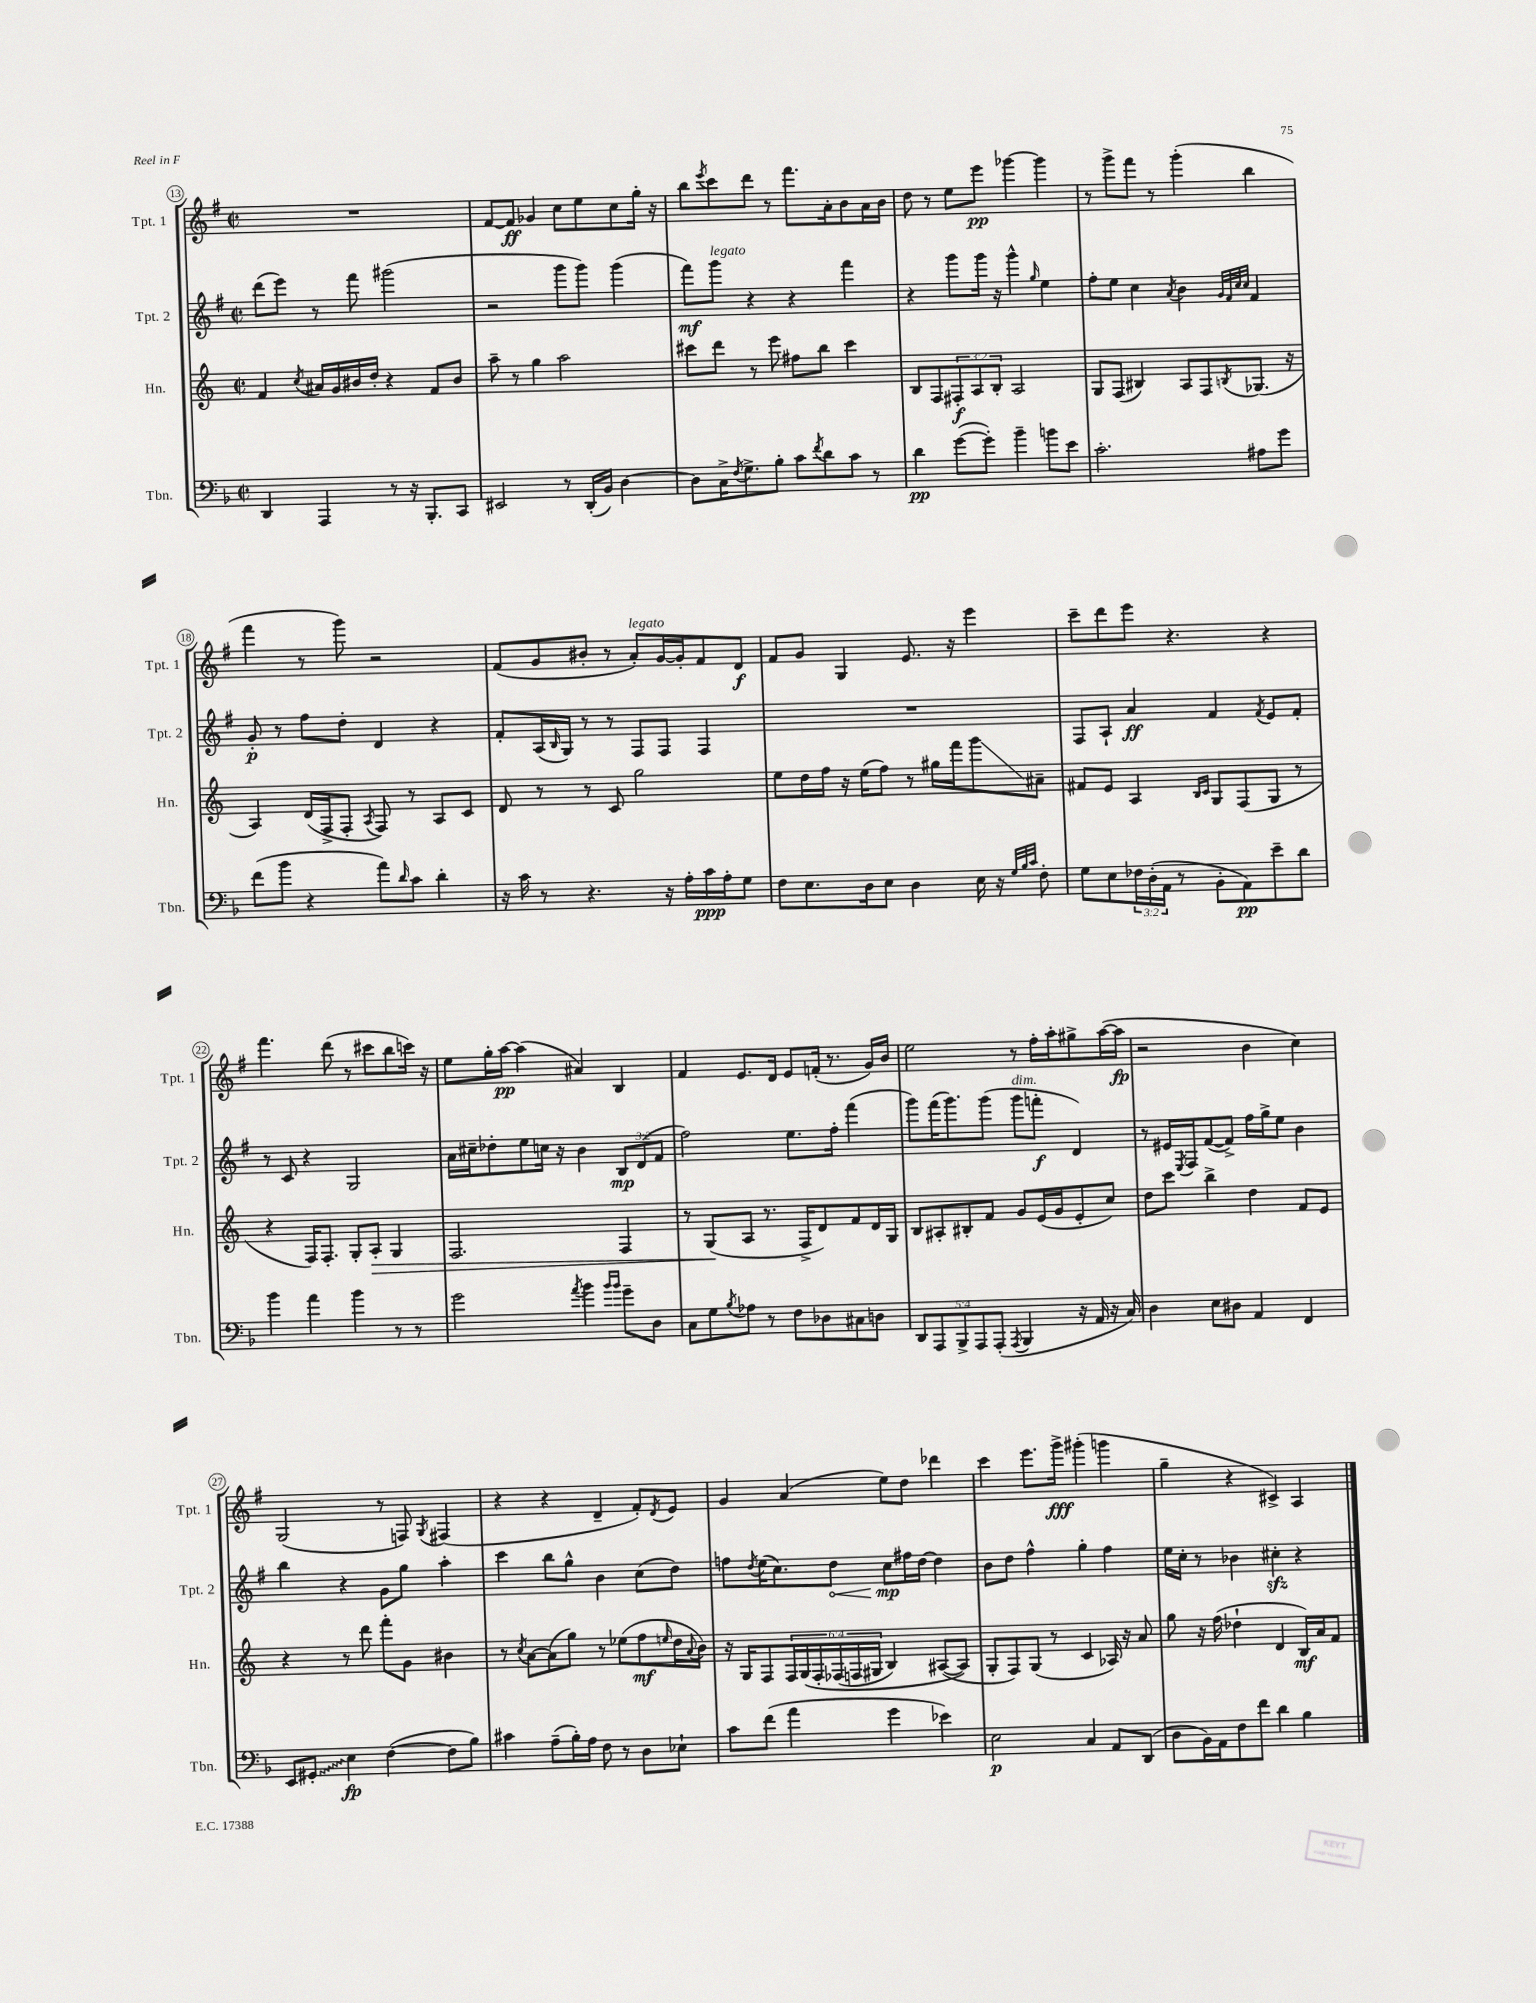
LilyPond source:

<<
\new StaffGroup <<
\new Staff = "s0" \with { instrumentName = "Tpt. 1" shortInstrumentName = "Tpt. 1" } {
    \clef treble \key g \major \defaultTimeSignature \time 2/2
    R1 |
    fis'8~ fis'8\ff ges'4 c''8 e''8 c''8 g''16-. r16 |
    b''8 \acciaccatura { e'''8 } c'''8 d'''8 r8 fis'''8. a'16-. b'8 a'16 b'16 |
    d''8 r8 e''8 e'''8\pp ges'''4~ ges'''4 |
    r8 g'''8-> fis'''8 r8 g'''4-.( b''4 |
    fis'''4 r8 g'''8) r2 |
    fis'8( g'8 bis'8-. r8 a'8-.^\markup { \italic "legato" }) g'16~ g'16-. fis'8 d'8\f |
    fis'8 g'8 g4 e'8. r16 e'''4 |
    c'''8-- d'''8 e'''8 r4. r4 |
    fis'''4. d'''8( r8 cis'''8 b''8 c'''16) r16 |
    e''8 g''16-. a''16~\pp a''4( ais'4) b4 |
    fis'4 e'8. d'16 e'8 f'16-.( r8. g'16) b'16 |
    e''2 r8 fis''16-. a''16-. gis''8-> a''16~( a''16\fp |
    r2 b'4 c''4) |
    g2( r8 f8) \acciaccatura { g8 } fis4( |
    r4 r4 d'4-- fis'8-.) \acciaccatura { d'8 } e'8 |
    g'4 a'4( e''8) d''8 des'''4 |
    c'''4 e'''8. g'''16->\fff gis'''4-.( g'''4 |
    g''4-- r4 cis'4->) a4 \bar "|." |
}
\new Staff = "s1" \with { instrumentName = "Tpt. 2" shortInstrumentName = "Tpt. 2" } {
    \clef treble \key g \major \defaultTimeSignature \time 2/2 \override Staff.TupletNumber.text = #tuplet-number::calc-fraction-text
    d'''8( e'''8) r8 fis'''8 gis'''2( |
    r2 g'''8 g'''8) g'''4( |
    fis'''8\mf) g'''8^\markup { \italic "legato" } r4 r4 fis'''4 |
    r4 g'''8 g'''16 r16 g'''4-^ \grace { g''16 } e''4 |
    fis''8-. e''8 c''4 \acciaccatura { a'8 } b'4 \grace { g'32 fis'32 c''32 c''32 } fis'4 |
    g'8-.\p r8 fis''8 d''8-. d'4 r4 |
    fis'8-. a16( \grace { b16 } g16) r8 r8 fis8 fis8 fis4 |
    R1 |
    fis8 a8-! a'4\ff fis'4 \acciaccatura { fis'8 } e'8 fis'8-. |
    r8 c'8 r4 g2 |
    a'16 cis''16-- des''8-. e''8 c''16 r16 b'4 \tuplet 3/2 { b8\mp d'8( fis'8 } |
    fis''2) e''8. fis''16-. fis'''4( |
    g'''8) fis'''16( g'''8.) g'''8( g'''8^\markup { \italic "dim." } f'''8-.\f d'4) |
    r8 eis'16 \acciaccatura { e8 } fis16 fis'8~( fis'8->) fis''16 g''16-> e''8 b'4 |
    b''4 r4 g'8 g''8 a''4-. |
    c'''4 b''8 g''8-^ b'4 c''8( d''8) |
    f''8 \acciaccatura { d''8 } e''16( c''8.) \once \override Hairpin.circled-tip = ##t d''8\< c''8\mp\! fis''16 d''16~ d''4 |
    b'8 d''8 fis''4-^ g''4-. fis''4 |
    e''16 c''16-. r8 bes'4 cis''4-.\sfz r4 \bar "|." |
}
\new Staff = "s2" \with { instrumentName = "Hn." shortInstrumentName = "Hn." } {
    \clef treble \key c \major \defaultTimeSignature \time 2/2 \override Staff.TupletNumber.text = #tuplet-number::calc-fraction-text
    f'4 \acciaccatura { c''8 } ais'16 g'16 bis'16 d''16-. r4 f'8 bis'8 |
    a''8-- r8 g''4 a''2 |
    cis'''8 d'''8 r8 e'''8 fis''8 b''8 cis'''4 |
    b8 f8 \tuplet 3/2 { fis8-.\f a8 b8-. } a2 |
    g8 f8( bis4) a8 f8 \acciaccatura { b8 } ges8.( r16 |
    a4) d'16( f16-> f8-. \acciaccatura { a8 } f8) r8 a8 c'8 |
    d'8 r8 r8 c'8 g''2 |
    e''8 d''16 f''16 r16 e''16( f''8) r8 gis''16 f'''16 g'''8\glissando ais'8-- |
    fis'8 e'8 a4 \grace { b16 c'16 } g8 f8( g8 r8 |
    r4 f16) f8.-. g8-. a8-.\> g4 |
    f2. f4 |
    r8 g8\!( a8 r8. f16-> d'8) f'8 d'16 g16 |
    b8 ais8-. bis8-. f'8 g'8 e'16( g'16 e'8-. c''8) |
    d''8 c'''8 b''4-> d''4 f'8 e'8 |
    r4 r8 d'''8 f'''8-. g'8 bis'4 |
    r8 \acciaccatura { c''8 } a'8~ a'8( g''8) r8 ees''8( f''8\mf \grace { e''16 } d''16 \appoggiatura { a'8 } b'16) |
    r16 g16 f8 \tuplet 6/4 { f16 g16\( f16-. fes16( f16 gis16 } b4) ais8~( ais8\) |
    g8-. f8) g8( r8 c'4 aes16) r16 a'8 |
    g''8 r16 f''16( des''4-! d'4 b16\mf) a'16 f'8 \bar "|." |
}
\new Staff = "s3" \with { instrumentName = "Tbn." shortInstrumentName = "Tbn." } {
    \clef bass \key f \major \defaultTimeSignature \time 2/2 \override Staff.TupletNumber.text = #tuplet-number::calc-fraction-text
    d,4 a,,4 r8 r16 bes,,8.-. c,8 |
    eis,2 r8 d,16-.( bes,16) d4~ |
    d8 c16-> \acciaccatura { f8 } g8.-> bes8-. c'8 \acciaccatura { f'8 } d'8 c'8 r8 |
    d'4\pp g'8~( g'8-.) bes'4-- b'8 e'8 |
    c'2.-. ais8 g'8 |
    f'8( bes'8 r4 a'8) \grace { d'16 } c'8 d'4-. |
    r16 c'16 r8 r4. r16 a16-. c'16\ppp a16-. g8 |
    f8 e8. d16 e8 d4 e16 r16 \grace { g32 bes32 c'32 } f8-. |
    g8 e8 \tuplet 3/2 { fes16 d16-.( a,16 } r8 bes,8-. a,8\pp) e'8-- d'8 |
    bes'4 a'4 bes'4 r8 r8 |
    g'2 \acciaccatura { a'8 } bes'4 \grace { bes'16 bes'16 } g'8-- d8 |
    c8 g8 \acciaccatura { bes8 } aes8 r8 f8 des8 cis8 d8 |
    \tuplet 5/4 { d,8 a,,8 bes,,8-> a,,8 a,,8-.( } \acciaccatura { a,,8 } bes,,4 r16 a,16 r16 c16) |
    d4 e8 dis8 a,4 f,4 |
    e,8 \once \override Glissando.style = #'zigzag gis,8-.\glissando e4\fp f4~( f8 bes8) |
    cis'4 a8--( bes16-.) a16 f8 r8 d8 ees8-! |
    c'8 f'8( a'4 g'4 ees'4) |
    e2\p c4 a,8 d,8( |
    d8 bes,16) a,16 f8 f'8 d'4 bes4 \bar "|." |
}
>>
>>
\layout { \context { \Score currentBarNumber = #13 \override BarNumber.stencil = #(make-stencil-circler 0.1 0.3 ly:text-interface::print) } }
